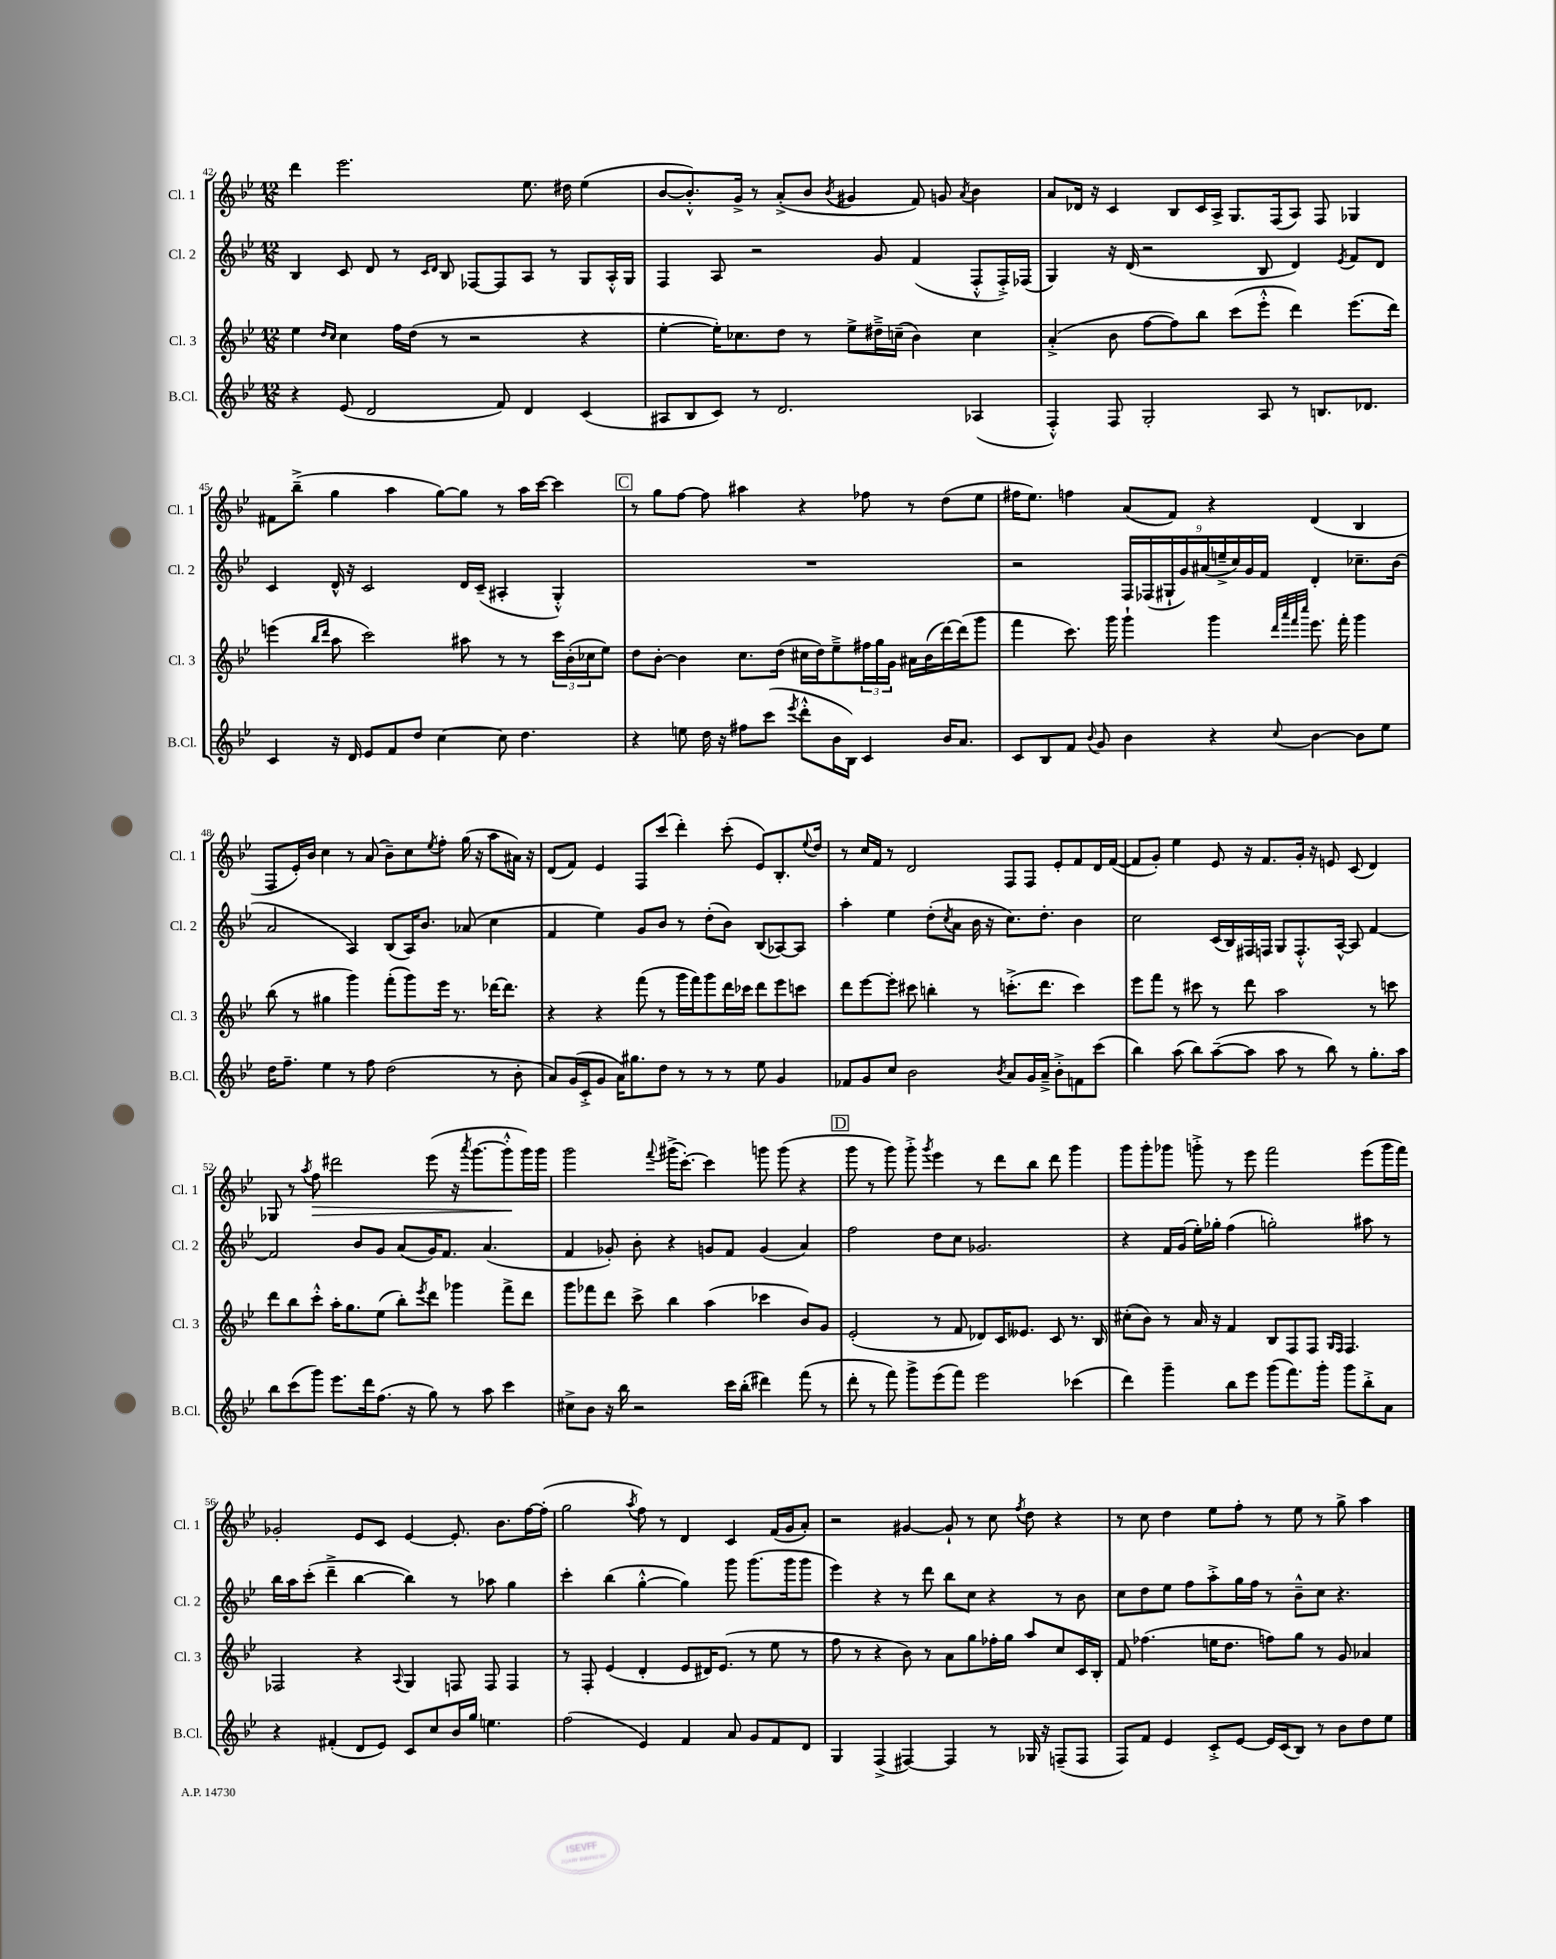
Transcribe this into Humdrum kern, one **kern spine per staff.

**kern	**kern	**kern	**kern
*staff4	*staff3	*staff2	*staff1
*clefG2	*clefG2	*clefG2	*clefG2
*k[b-e-]	*k[b-e-]	*k[b-e-]	*k[b-e-]
*M12/8	*M12/8	*M12/8	*M12/8
4r	4ee-	4B-	4ddd
.	16qqdd	.	.
.	16qqcc	.	.
(8e-	4cc	8c	2.eee-
2d	.	8d	.
.	16ff	8r	.
.	(16dd	.	.
.	.	16qqc	.
.	.	16qqd	.
.	8r	8B-	.
.	2r	[8F-	.
8f)	.	8F-]	.
4d	.	8A	8.ee-
.	.	8r	.
.	.	.	16dd#
(4c	4r	8G	(4ee-
.	.	16A'^^	.
.	.	16G	.
=	=	=	=
8A#	[4ee-'	4F	[8b-
8B-	.	.	8.b-'^^])
8c)	16ee-'])	8A	.
.	8.cc-	.	16g^
8r	.	2r	8r
2.d	8dd	.	(8a'^
.	8r	.	8b-
.	.	.	8qb-
.	8ee-^	.	4g#
.	16dd#~^	8g	.
.	(16cc~	.	.
.	4b-)	(4f	8f)
.	.	.	8g
.	.	.	8qa
(4A-	4cc	8F'^^	4b-
.	.	16F'^)	.
.	.	(16F-	.
=	=	=	=
4F'^^)	(4a'^	4G)	8a
.	.	.	16d-
.	.	.	16r
8F	8b-	16r	4c
.	.	(16d	.
2G'	[8ff	2r	.
.	8ff])	.	8B-
.	8bb-	.	16c
.	.	.	16A^
.	(8ccc	.	8.G
8A	8eee-'^^	8B-	.
.	.	.	(16F
8r	4ddd)	4d)	8A)
8.B	.	.	8F
.	.	8qe-	.
.	(8.eee-	8f	4G-
8.d-	.	.	.
.	.	8d	.
.	16ddd)	.	.
=	=	=	=
4c	(4eee	4c	8f#
.	.	.	(8bb-~^
.	16qqbb-	.	.
.	16qqddd	.	.
16r	8aa	16d^^	4gg
16d	.	16r	.
8e-	2ccc)	2c	.
8f	.	.	4aa
8dd	.	.	.
[4cc	.	.	[8gg)
.	8aa#	16d	8gg]
.	.	(16c~	.
8cc]	8r	4A#'	8r
4.dd	8r	.	16aa
.	.	.	[16ccc
.	24ccc	4G'^^)	4ccc]
.	(24b-'	.	.
.	24cc-	.	.
.	8ee-)	.	.
=	=	=	=
4r	8dd	1.r	8r
.	[8b-'	.	8gg
8ee	4b-]	.	[8ff
16dd	.	.	8ff]
16r	.	.	.
8ff#	8.cc	.	4aa#
(8ccc	.	.	.
.	(16dd	.	.
8qeee-	.	.	.
8ddd'^^	16cc#	.	4r
.	16dd)	.	.
16b-	8ee-~^	.	.
16B-)	.	.	.
4c	24ff#	.	8ff-
.	24gg	.	.
.	24g	.	.
.	16a#	.	8r
.	(16b-	.	.
16b-	[16ddd)	.	(8dd
8.a	(16ddd]	.	.
.	8ggg	.	8ee-
=	=	=	=
8c	4fff	2r	16ff#
.	.	.	8.ee-)
8B-	.	.	.
8f	8.ccc)	.	4ff
8qqb-	.	.	.
8g	.	.	.
.	16ggg	.	.
4b-	4ggg`	18F	(8a
.	.	(18F-	.
.	.	18G#`	.
.	.	.	8f)
.	.	18g)	.
.	.	(18a#	.
4r	4ggg	.	4r
.	.	18ee~^	.
.	.	18cc)	.
.	.	18g	.
.	.	18f	.
.	32qqddd	.	.
.	32qqaaa	.	.
.	32qqfff	.	.
8qqcc	32qqcccc	.	.
[4b-	8.eee-	4d'	(4d
.	16fff'	.	.
8b-]	4ggg	8.cc-~	4B-
8ee-	.	.	.
.	.	(16b-	.
=	=	=	=
16dd	(8bb-	2a	8F
8.ff~	.	.	.
.	8r	.	16e-')
.	.	.	16b-
4ee-	4gg#	.	4cc
8r	4ggg)	4A)	8r
8ff	.	.	(8a
(2dd	(8fff'	(8B-	8b-~)
.	8ggg)	16A)	8cc
.	.	8.b-	.
.	.	.	8qee-
.	16eee-	.	8ff'
.	8.r	.	.
.	.	(8a-	(16gg
.	.	.	16r
8r	[16ddd-	4cc	8aa
.	8.ddd-]	.	.
8b-'	.	.	16a#)
.	.	.	16r
=	=	=	=
8a)	4r	4f	(8d
(16g	.	.	8f)
16c'^	.	.	.
8g	4r	4ee-)	4e-
16a)	.	.	.
8.gg#	.	.	.
.	(8fff	8g	8F
8dd	8r	8b-	(8ccc
8r	16ggg	8r	4ddd')
.	16fff)	.	.
8r	8ggg	(8dd'	.
8r	16ddd	8b-)	(8ccc'
.	16ccc-	.	.
8ee-	8ddd	(8B-	8e-)
4g	8eee-	[8A-)	8.B-'
.	8ccc	8A-]	.
.	.	.	8qqee-
.	.	.	16dd
=	=	=	=
8f-	8ddd	4aa'	8r
8g	[8eee-	.	16cc
.	.	.	16f
8cc	8eee-']	4ee-	8r
2b-	8ccc#	.	2d
.	4bb'	(8dd'	.
.	.	8qcc	.
.	.	8a	.
.	8r	16b-	.
.	.	16r	.
8qb-	.	.	.
8a	(8.ccc'^	8.cc)	8F
16g	.	.	8F
16a~^	8.ddd	8.dd'	.
8b-'^	.	.	8e-'
8f	4ccc)	4b-	8f
(8ccc	.	.	16d
.	.	.	([16f
=	=	=	=
4bb-)	8eee-	2cc	8f]
.	8fff	.	8g')
(8aa	8r	.	4ee-
8bb-)	8ccc#	.	.
([8aa~	8r	(16c	8e-
.	.	16B-)	.
8aa]	8ddd	16F#	16r
.	.	16F	8.f
8aa	2aa	8G	.
8r	.	8.F'^^	16g'
.	.	.	16r
8bb-)	.	.	8e
.	.	[16A^^	.
8r	.	8A]	(8c
8.gg'	8r	[4f	4d)
.	8ccc	.	.
16aa	.	.	.
=	=	=	=
8bb-	8ddd	2f]	8G-
(8ccc	8bb-	.	8r
.	.	.	8qaa
8ggg)	8ccc'^^	.	8ff
8.eee-	16aa'	.	2ddd#
.	8.gg	.	.
.	.	8b-	.
16ddd	.	.	.
(8.ff	(8ee-	8g	.
.	8bb-')	(8a	.
16r	.	.	.
.	8qeee-	.	.
8gg)	8ddd	16g)	(8eee-
.	.	8.f	.
8r	4ggg-	.	16r
.	.	.	8qaaa
.	.	.	[8.ggg
8aa	.	(4.a	.
4ccc	8fff^	.	8ggg'^^]
.	8ddd	.	16ggg)
.	.	.	16ggg
=	=	=	=
8cc#^	8ggg	4f	2ggg
8b-	8fff-	.	.
16r	8ddd	8g-')	.
16bb-	.	.	.
2r	8ccc^	8b-'	.
.	.	.	8qqfff
.	4bb-	4r	(16ggg#^
.	.	.	[8.ccc')
.	(4aa	8g	4ccc]
16ccc	.	8f	.
(16bb-'	.	.	.
4ddd#)	4ccc-	(4g	8ggg
.	.	.	(8ggg
(8fff	8b-)	4a)	4r
8r	8g	.	.
=	=	=	=
8ddd'	(2e-'	2ff	8ggg
8r	.	.	8r
8fff)	.	.	8ggg)
8ggg^	.	.	8ggg'^
.	.	.	8qggg
(8eee-	8r	8dd	4eee-
8fff)	8f	8cc	.
2eee-	8d-)	2.g-	8r
.	16c	.	8ddd
.	8.e--	.	.
.	.	.	8bb-
.	8c	.	8ddd
(4ccc-	8.r	.	4ggg
.	16B-	.	.
=	=	=	=
4ddd)	(8cc#'	4r	8ggg
.	8b-)	.	8ggg'
4ggg~	8r	16f	8ggg-
.	.	(16g	.
.	16a	16ee-')	8ggg'^
.	16r	16gg-'	.
8bb-	4f	(4ff	8r
8eee-	.	.	8eee-
(8ggg	8B-	2gg')	2fff
8.fff)	8F	.	.
.	8F	.	.
16ggg'	.	.	.
.	16qqG	.	.
.	16qqF	.	.
8ggg	4.F	.	.
8bb-'^	.	8aa#	(8eee-
8a	.	8r	16ggg
.	.	.	16fff)
=	=	=	=
4r	2F-	16bb-	2g-'
.	.	16aa	.
.	.	(8ccc'	.
(4f#'	.	4ddd~^	.
8d	4r	[4bb-	8e-
8e-)	.	.	8c
.	8qqA	.	.
8c	4G	4bb-])	[4e-
8cc	.	.	.
16b-	8F	8r	8.e-']
16gg	.	.	.
4.ee	8F	8aa-	.
.	.	.	8.b-
.	4F	4gg	.
.	.	.	[16ff
.	.	.	(16ff']
=	=	=	=
(2ff	8r	4ccc'	2gg
.	8F'	.	.
.	(4e-	(4bb-	.
.	.	.	8qaa
4e-)	4d'	[4gg'^^	8ff)
.	.	.	8r
4f	8e-	4gg])	4d
.	16d#)	.	.
.	(8.e-	.	.
8a	.	8ggg	4c
8g	8r	(8.ggg	.
8f	8ee-	.	(16f
.	.	16ggg	16g
8d	8r	8ggg	8a')
=	=	=	=
4G	8ff	4eee-)	2r
.	8r	.	.
(4F^	4r	4r	.
[4F#)	8b-)	8r	[4g#
.	8r	8ddd	.
4F#]	8a	8bb-	8g#`]
.	8gg	8cc	8r
8r	16ff-'	4r	8cc
.	16gg	.	.
.	.	.	8qff
16G-	8aa	.	8dd
16r	.	.	.
(8F~	8cc	8r	4r
8F	16c	8b-	.
.	16B-'	.	.
=	=	=	=
8F)	8f	8cc	8r
8f	(4.ff-	8dd	8cc
4e-	.	8ee-	4dd
.	.	8ff	.
8c'^	16ee	8aa'^	8ee-
.	8.dd	.	.
[8e-	.	16gg	8ff'
.	.	16ff	.
16e-]	8ff)	8r	8r
(16c	.	.	.
8B-)	8gg	8b-~^^	8ee-
8r	8r	8cc	8r
8b-	8g	4.r	8gg^
8dd	4a-	.	4aa
8ee-	.	.	.
==	==	==	==
*-	*-	*-	*-
